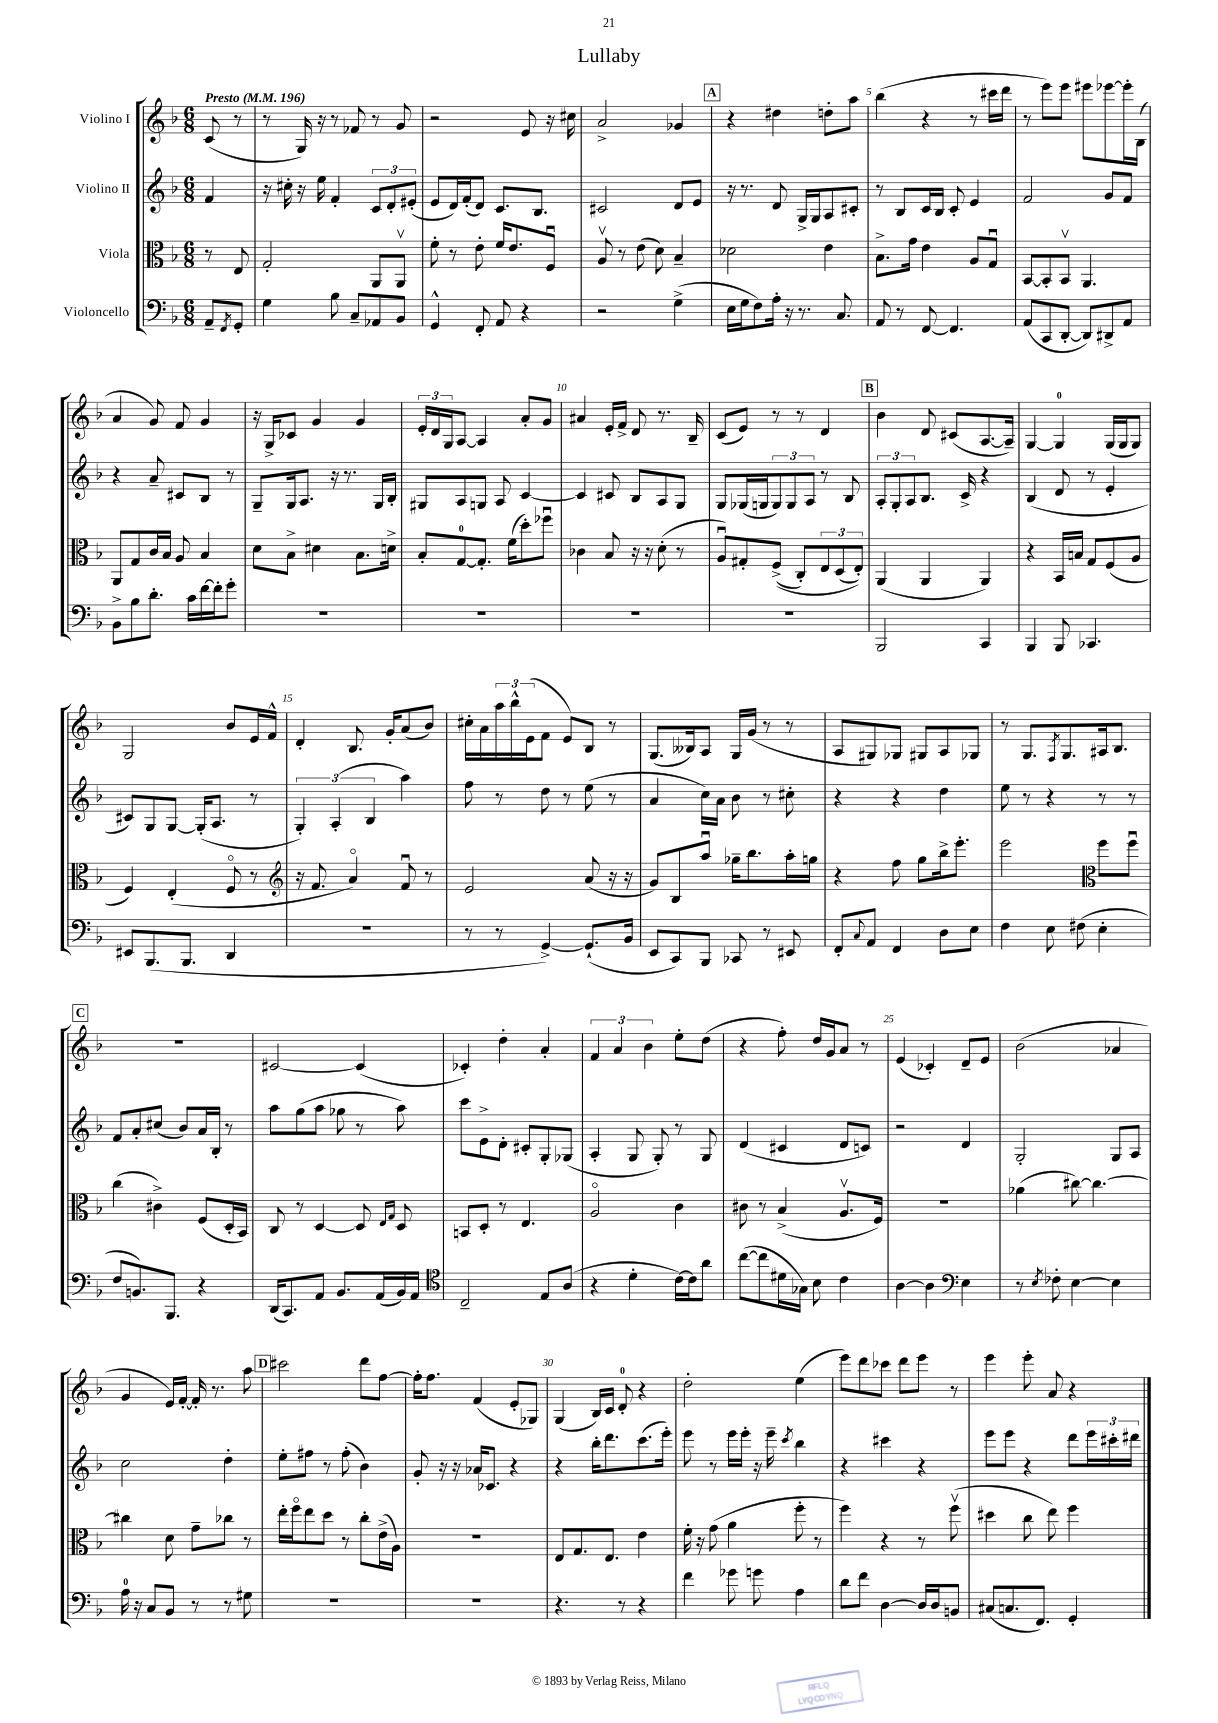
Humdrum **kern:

**kern	**kern	**kern	**kern
*staff4	*staff3	*staff2	*staff1
*clefF4	*clefC3	*clefG2	*clefG2
*k[b-]	*k[b-]	*k[b-]	*k[b-]
*M6/8	*M6/8	*M6/8	*M6/8
*MM196	*MM196	*MM196	*MM196
8AA~	8r	4f	(8c
8qFF	.	.	.
8GG'	8E	.	8r
=	=	=	=
4G	2G'	16r	8r
.	.	16cc#'	.
.	.	16r	16G)
.	.	16ee	16r
8B-	.	4f'	8r
8C~	.	.	8f-
8AA-	8AA	12c	8r
.	.	12d'	.
8BB-	8AAv	.	8g
.	.	(12e#'	.
=	=	=	=
4GG^^	8f'	8e	2r
.	8r	16d)	.
.	.	(16f'	.
8FF'	8e'	8d)	.
8AA	16f	8.c	.
.	8.e	.	.
4r	.	.	8e
.	.	8.B-	.
.	8Fu	.	16r
.	.	.	16cc#
=	=	=	=
2r	8Av	2c#	2a^
.	8r	.	.
.	(8e	.	.
.	8d)	.	.
(4G^	4B-~	8d	4g-
.	.	8e	.
=	=	=	=
16E	2d-	16r	4r
16G	.	8.r	.
8F)	.	.	.
16A'	.	8d	4dd#
16r	.	.	.
8.r	.	16G^	.
.	.	16G	.
.	4e	8A	8dd'
8.C	.	.	.
.	.	8c#'	8aa
=	=	=	=
8AA	8.B-^	8r	(4bb-
8r	.	8B-	.
.	16g	.	.
[8FF	4e	16c	4r
.	.	16B-	.
4.FF]	.	8c'	.
.	8A	4e	8r
.	8Gu	.	16ccc#
.	.	.	16ddd
=	=	=	=
(8AA	[8BB-	2f	8r
8CC	8BB-']	.	8eee)
[8DD'	8BB-v	.	8eee
8DD])	4.AA	.	8eee#
8DD#^	.	8g	[8eee-
8AA	.	8f	16eee-']
.	.	.	(16B-
=	=	=	=
8BB-^	8AA	4r	4a
8B-	8G	.	.
8.d'	16c	8a~	8g)
.	16B-	.	.
.	8A	8c#	8f
16c	.	.	.
[16f	4B-	8B-	4g
16f']	.	.	.
8g'	.	8r	.
=	=	=	=
2.r	8d	8G~	16r
.	.	.	16G^
.	8B-^	16G	8c-
.	.	8.A	.
.	4d#	.	4g
.	.	16r	.
.	.	8.r	.
.	8.B-	.	4g
.	.	16G	.
.	16d^	16B-'	.
=	=	=	=
2.r	8B-'	8G#	24e'
.	.	.	24d
.	.	.	24G
.	[8G	8A	[8A
.	8.G']	8G	4A]
.	.	8A	.
.	(16f	.	.
.	8dd')	[4c	8a'
.	8ff-u	.	8g
=	=	=	=
2.r	4c-	4c]	4a#
.	8B-	8c#	16e'
.	.	.	16f^
.	16r	8B-	8d
.	16r	.	.
.	(8d'	8A	8.r
.	8r	8G	.
.	.	.	16B-~
=	=	=	=
2.r	8Au)	8G	(8c
.	8G#'	(16G-	8e)
.	.	16G	.
.	&((8F^	12G)	8r
.	.	12G	.
.	8C')	.	8r
.	.	12A	.
.	12E	8r	4d
.	(12D	.	.
.	.	8B-	.
.	12E')&)	.	.
=	=	=	=
2BBB-	(4AA	12A'	4b-
.	.	12G'	.
.	.	12A	.
.	4AA	8.B-	8d
.	.	.	(8c#
.	.	16c^	.
4CC	4AA)	4r	[8.A
.	.	.	16A~])
=	=	=	=
4BBB-	4r	(4B-	[4G
8BBB-	16BB-	8d	4G]
.	16B	.	.
4.CC-	8G	8r	.
.	(8F	4e'	(16G
.	.	.	16G
.	8A	.	8G)
=	=	=	=
8EE#	4F)	8c#)	2G
(8.BBB-	.	8G	.
.	(4E'	[8G	.
8.BBB-	.	.	.
.	.	(16G']	.
.	.	8.A	.
4DD	8Fo	.	8b-
.	8r	8r	16e
.	.	.	16f^^
=	=	=	=
*	*clefG2	*	*
2.r	16r	6G')	4d'
.	8.f	.	.
.	.	(6A'	.
.	4ao)	.	8.B-
.	.	6B-	.
.	.	.	16g'
.	8fu	4aa)	(8a
.	8r	.	8b-)
=	=	=	=
8r	2e	8ff	16cc#'
.	.	.	16a
8r	.	8r	24aa
.	.	.	24bb-^^
.	.	.	(24e
[4GG^)	.	8dd	8f
.	.	8r	8e)
(8.GG`]	(8a	(8ee	8B-
.	16r	8r	8r
16BB-	16r	.	.
=	=	=	=
8EE	8g)	4a	(8.G
8CC)	8B-	.	.
.	.	.	16B--)
8BBB-	8aau	16cc)	8A
.	.	16a	.
8CC-	16gg-~	8b-	16G
.	8.bb-	.	(16g
8r	.	8r	8r
8EE#	16aa'	8cc#'	8r
.	16gg	.	.
=	=	=	=
8FF'	4r	4r	8A
8qqC	.	.	.
8AA	.	.	8G#)
4FF	8ff	4r	8G-
.	8gg	.	8G#
8D	16bb-^	4dd	8A
.	8.eee'	.	.
8E	.	.	8G-
=	=	=	=
4F	2eee	8ee	8r
.	.	8r	8.G
8E	.	4r	.
.	.	.	8qF
.	.	.	8.G
(8F#	.	.	.
*	*clefC3	*	*
4E'	8ff	8r	16A#
.	.	.	8.B-
.	8ffu	8r	.
=	=	=	=
8F	(4cc	8f	2.r
8.BB)	.	8a'	.
.	4c#^)	(8cc#	.
8.BBB-	.	.	.
.	.	8b-)	.
4r	(8F	16a	.
.	.	16B-'	.
.	16D'	8r	.
.	16BB-)	.	.
=	=	=	=
(16DD	8C	8aa	[2c#
8.CC)	.	.	.
.	8r	(8gg	.
8AA	[4D	8aa	.
8.BB-	.	8gg-	.
.	8D]	8r	(4c#]
(16AA	.	.	.
.	16qqE	.	.
.	16qqG	.	.
16BB-)	8D	8aa)	.
16AA	.	.	.
=	=	=	=
*clefC4	*	*	*
2C~	8BB	8ccc	4c-')
.	8D'	8e^	.
.	8r	8d'	4dd'
.	4.E	8c#'	.
8E	.	8G'	4a'
(8A	.	(8G-	.
=	=	=	=
4r	2Ao	4A'	6f
.	.	.	6a
4d'	.	8G	.
.	.	.	6b-
.	.	8G')	.
[16c)	4c	8r	8ee'
16c]	.	.	.
8a	.	8G	(8dd
=	=	=	=
([8cc	8c#	(4d	4r
8cc]	8r	.	.
16d#	(4B-^	4c#	8ff')
16G-)	.	.	.
8B-	.	.	16dd
.	.	.	16g
4c	8.Av	8d	8a
.	.	8c)	8r
.	16F)	.	.
=	=	=	=
[4A	2.r	2r	(4e
4A]	.	.	4c-')
*clefF4	*	*	*
4E	.	4d	8d~
.	.	.	8e
=	=	=	=
8r	(4a-	2G'	(2b-
8qE	.	.	.
8F-'	.	.	.
[4E	[8cc#)	.	.
.	4.cc#_	.	.
4E]	.	8G	4a-
.	.	8A	.
=	=	=	=
16A	4cc#]	2cc	4g
16r	.	.	.
8C	.	.	.
8BB-	8d	.	16e)
.	.	.	[16f'
8r	8g~	.	16f']
.	.	.	8.r
8r	8cc-	4dd'	.
8G#	8r	.	8aa
=	=	=	=
2.r	16ee'	8ee'	2ccc#
.	16ffo	.	.
.	8ee	8ff#	.
.	8dd	8r	.
.	8r	(8ff#'	.
.	8cc'	4b-)	8ddd
.	(16e^	.	[8ff
.	16A)	.	.
=	=	=	=
2.r	2.r	8g'	16ff']
.	.	.	8.ff
.	.	16r	.
.	.	16r	.
.	.	16a-	(4f
.	.	8.c-	.
.	.	4r	8e'
.	.	.	8G-)
=	=	=	=
4.r	8E	4r	(4G
.	8.G	.	.
.	.	16bb-'	16B-)
.	8.E	8.ddd	16c
8r	.	.	8d'
4r	4e	(8.ccc	4r
.	.	16eee')	.
=	=	=	=
4f	16f'	8eee	2dd'
.	16r	.	.
.	(8g	8r	.
8g-	4a	16eee	.
.	.	16eee'	.
8g	.	16r	.
.	.	16eee~	.
.	.	8qccc	.
4A	8ff'	4bb-	(4ee
.	8r	.	.
=	=	=	=
8d	4ff)	4r	8eee)
8f	.	.	8ddd
[4D	4r	4ccc#	8ccc-
.	.	.	8ddd
16D]	8r	4r	8eee
16D	.	.	.
8BB	(8ffv	.	8r
=	=	=	=
(8C#	4dd#	8eee	4eee
8.C	.	8eee	.
.	8cc	4r	8eee'
8.FF)	.	.	.
.	8ee)	.	8a
4GG'	4ff	8ddd	4r
.	.	24eee	.
.	.	24ccc#'	.
.	.	24ddd#	.
==	==	==	==
*-	*-	*-	*-
